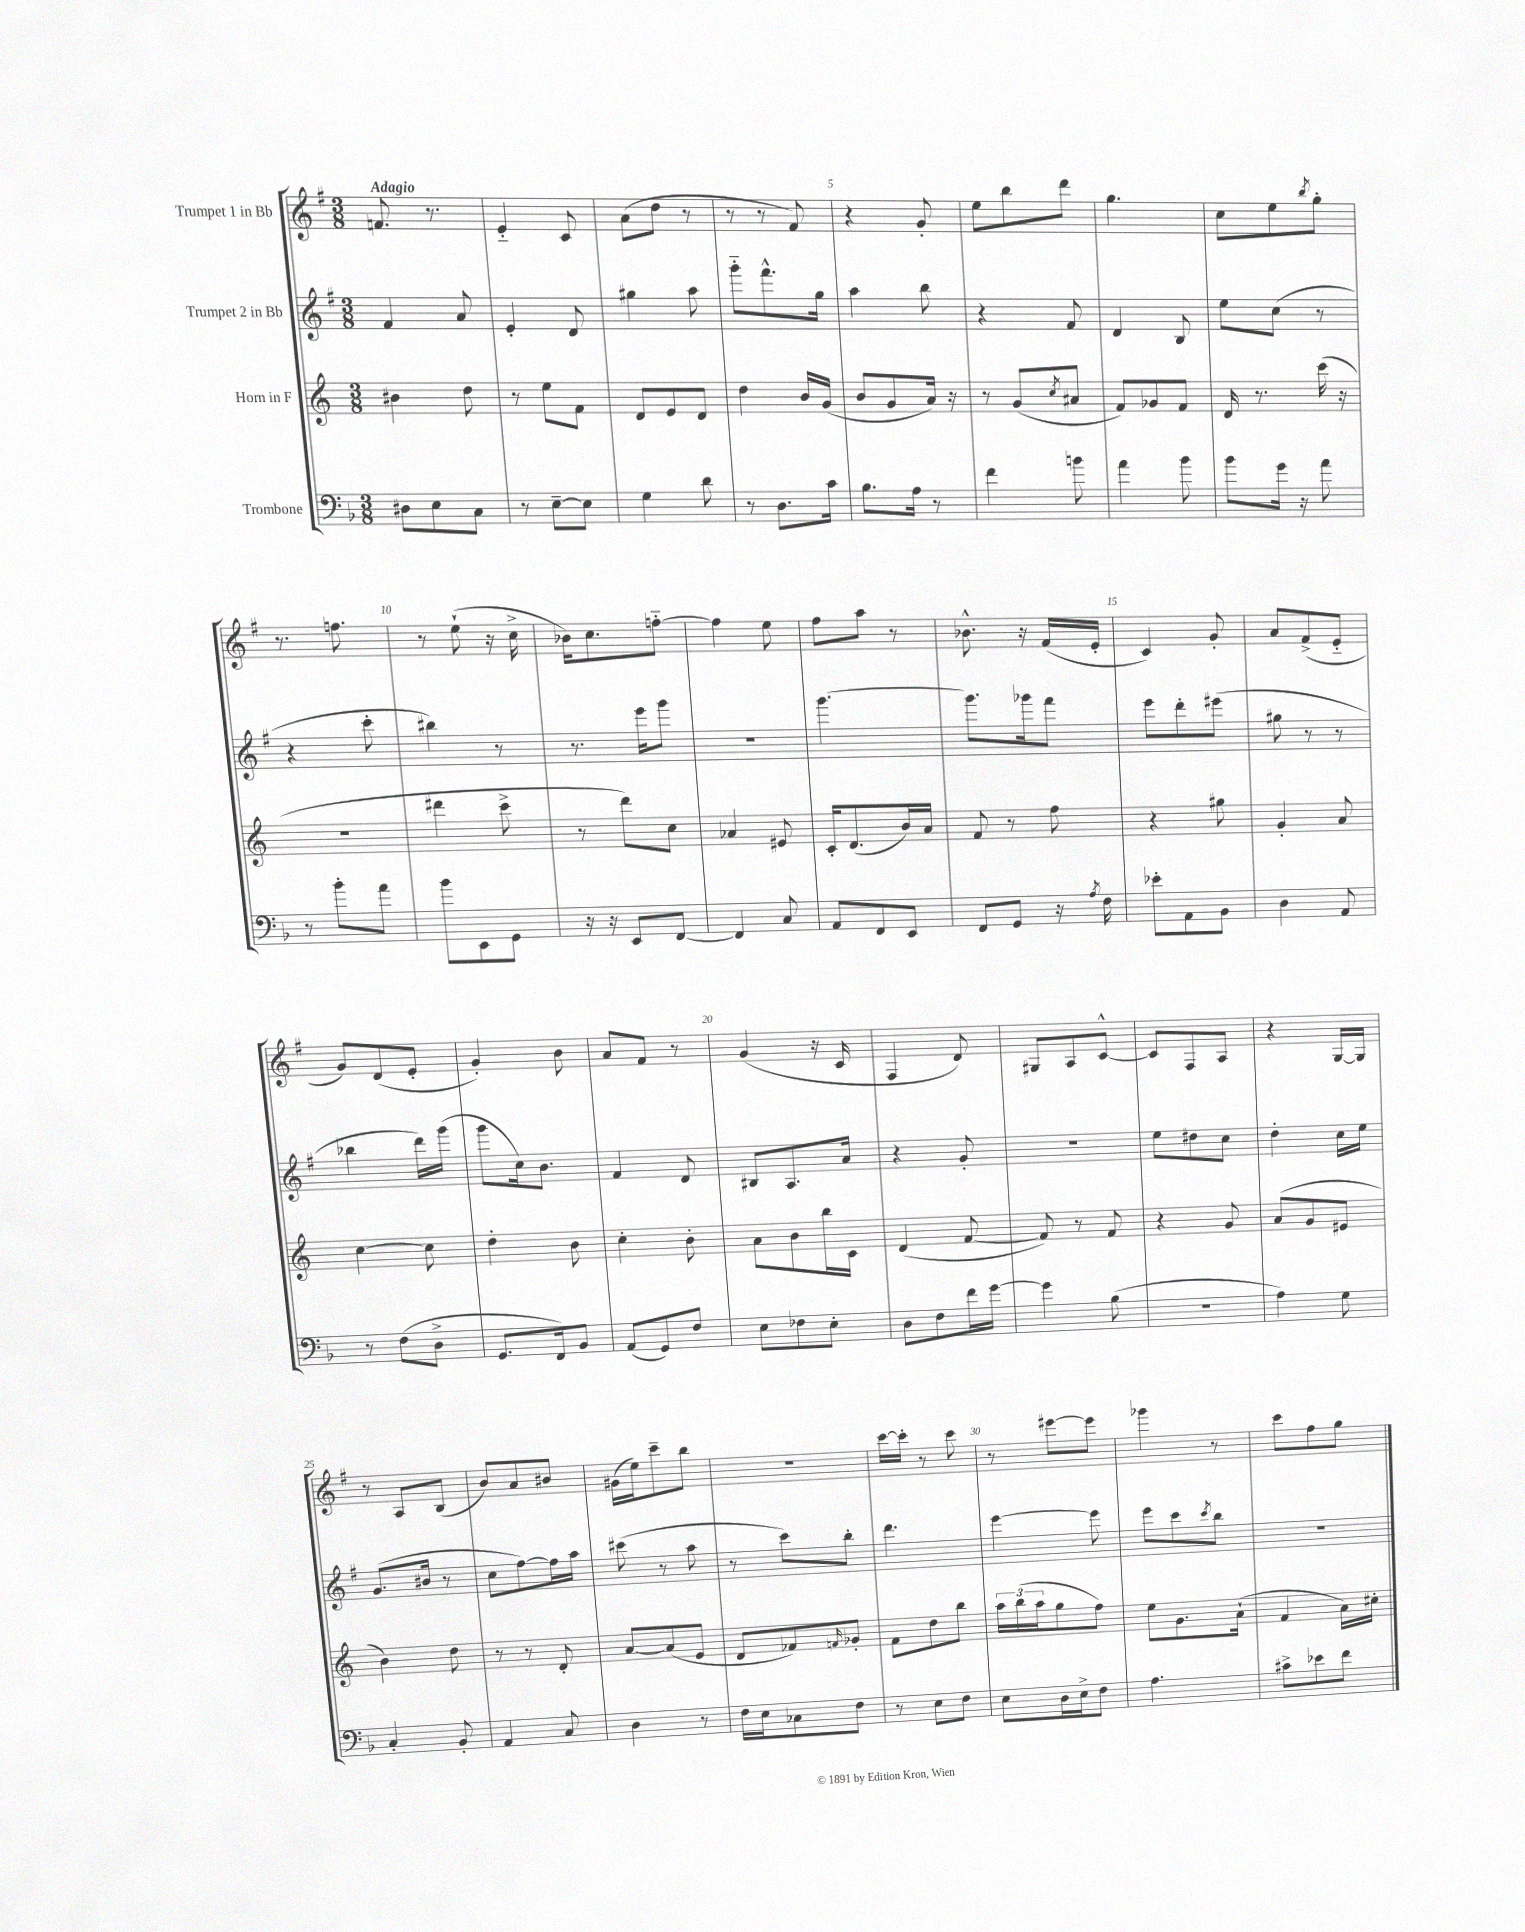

**kern	**kern	**kern	**kern
*part4	*part3	*part2	*part1
*staff4	*staff3	*staff2	*staff1
*I"Trombone	*I"Horn in F	*I"Trumpet 2 in Bb	*I"Trumpet 1 in Bb
*clefF4	*clefG2	*clefG2	*clefG2
*k[b-]	*k[]	*k[f#]	*k[f#]
*M3/8	*M3/8	*M3/8	*M3/8
=1	=1	=1	=1
!	!	!	!LO:TX:a:B:t=Adagio
8D#X\L	4b#X\	4f#/	8.fn/
8E\	.	.	.
.	.	.	8.r
8C\J	8dd\	8a/	.
=2	=2	=2	=2
8r	8r	4e'/	4e/
[8E~\L	8ee\L	.	.
8E\J]	8f\J	8d/	8c/
=3	=3	=3	=3
4G\	8d/L	4gg#X\	(8a\L
.	8e/	.	8dd\J
8d\	8d/J	8aa\	8r
=4	=4	=4	=4
8r	4dd\	8ggg\L	8r
8.D\L	.	8.fff#^^\	8r
.	16b/LL	.	8f#/)
16c\Jk	(16g/JJ	16gg\Jk	.
=5	=5	=5	=5
8.B-\L	8b/L	4aa\	4r
.	8g/	.	.
16A\Jk	.	.	.
8r	16a/Jk)	8bb\	8g'/
.	16r	.	.
=6	=6	=6	=6
4f\	8r	4r	8ee\L
.	(8g/L	.	8bb\
.	8qcc/	.	.
8bn\	8a#X/J	8f#/	8ddd\J
=7	=7	=7	=7
4a\	8f/L)	4d/	4.gg\
.	8g-X/	.	.
8b-\	8f/J	8B/	.
=8	=8	=8	=8
8b-\L	16d/	8ee\L	8cc\L
.	8.r	.	.
16g\Jk	.	(8cc\J	8ee\
16r	.	.	.
.	.	.	8qbb/
8a\	(16ccc\	8r	8gg'\J
.	16r	.	.
!!LO:LB:g=z
=9	=9	=9	=9
8r	4.r	4r	8.r
8b-'\L	.	.	.
.	.	.	8.ffn\
8a\J	.	8ccc'\	.
=10	=10	=10	=10
8b-\L	4ddd#X\	4bb#X\)	8r
8EE\	.	.	(8ee`\
8GG\J	8ccc^\	8r	16r
.	.	.	16cc^\
=11	=11	=11	=11
16r	8r	8.r	16b-X\KL)
16r	.	.	8.cc\
8EE/L	8ddd\L)	.	.
.	.	16eee\KL	.
[8FF/J	8cc\J	8ggg\J	[8ffn\J
=12	=12	=12	=12
4FF/]	4a-X/	4.r	4ff\]
8C/	8e#X/	.	8ee\
=13	=13	=13	=13
8AA/L	16c'/KL	[4.ggg\	8ff#\L
.	(8.d/	.	.
8FF/	.	.	8aa\J
8EE/J	16b/L)	.	8r
.	16a/JJ	.	.
=14	=14	=14	=14
8FF/L	8f/	8.ggg\L]	8.b-X^^\
8GG/J	8r	.	.
.	.	16ggg-X\k	16r
16r	8ff\	8fff#\J	(16f#/LL
8qA/	.	.	.
16F\	.	.	16e'/JJ
=15	=15	=15	=15
8e-X'\L	4r	8eee\L	4c/)
8AA\	.	8ddd'\	.
8BB-\J	8gg#X\	(8eee#X\J	8g'/
=16	=16	=16	=16
4D\	4g'/	8gg#X\	8a/L
.	.	8r	(8f#^/
8AA/	8a/	8r	8e/J
!!LO:LB:g=z
=17	=17	=17	=17
8r	[4cc\	4bb-X\	8g/L)
(8F\L	.	.	(8d/
8D^\J	8cc\]	16ddd\LL)	8e'/J
.	.	(16ggg\JJ	.
=18	=18	=18	=18
8.GG/L	4dd'\	8ggg\L	4g'/)
.	.	16cc\k)	.
16FF/k)	.	8.b\J	.
8BB-/J	8b\	.	8b\
=19	=19	=19	=19
(8AA/L	4cc'\	4f#/	8a/L
8GG/)	.	.	8f#/J
8F/J	8b'\	8d/	8r
=20	=20	=20	=20
8E\L	8a\L	8B#X/L	(4g/
8F-X\	8b\	8.A/	.
8E'\J	16bb\L	.	16r
.	16c\JJ	16a/Jk	16c/
=21	=21	=21	=21
8D\L	(4d/	4r	4F#/
8F\	.	.	.
16f\L	[8f/	8g'/	8d/)
[16g\JJ	.	.	.
=22	=22	=22	=22
4g\]	8f/])	4.r	8G#X/L
.	8r	.	8A/
(8B-\	8f/	.	[8c^^/J
=23	=23	=23	=23
4.r	4r	8ee\L	8c/L]
.	.	8dd#X\	8F#/
.	8g/	8cc\J	8A/J
=24	=24	=24	=24
4A\)	(8a/L	4dd'\	4r
.	8g/	.	.
8G\	8e#X/J	16cc\LL	[16G/LL
.	.	16ee\JJ	16G/JJ]
!!LO:LB:g=z
=25	=25	=25	=25
4C'/	4b\)	(8.g/L	8r
.	.	.	8A/L
.	.	16b#X/Jk	.
8BB-'/	8dd\	8r	(8B/J
=26	=26	=26	=26
4AA/	8r	8cc\L	8b/L)
.	8r	[8ff#\)	8a/
8C/	8d'/	16ff#\L]	8b#X/J
.	.	16aa\JJ	.
=27	=27	=27	=27
4D\	[8a/L	(8ccc#X\	(16g#X\LL
.	.	.	16ee\J)
.	(8a/]	8r	8ccc~\
8r	8e/J	8aa\	8bb\J
=28	=28	=28	=28
16F\LL	8d/L	8r	4.r
16E\J	.	.	.
8C-X\	8f-X/)	8ccc\L)	.
.	16qqfn/	.	.
8F\J	8g-X'/J	8bb'\J	.
=29	=29	=29	=29
8r	8f\L	4.ddd\	[16ccc\LL
.	.	.	16ccc'\JJ]
8E\L	8dd\	.	8r
8F\J	8bb\J	.	8ccc\
=30	=30	=30	=30
8E\L	24aa\LL	[4eee\	8r
.	(24bb\	.	.
.	24aa\J	.	.
16D\L	8gg\	.	[8eee#X\L
16E^\J	.	.	.
8F\J	8ff\J)	8eee\]	8eee#\J]
=31	=31	=31	=31
4.A\	8ee\L	8eee\L	4ggg-X\
.	8.g\	8ccc\	.
.	.	8qccc/	.
.	.	8bb\J	8r
.	(16a`\Jk	.	.
=32	=32	=32	=32
8c#X^\L	4f/	4.r	8ccc\L
8e-X\	.	.	8ff#\
8f\J	16a\LL)	.	8gg\J
.	16cc#X'\JJ	.	.
==	==	==	==
*-	*-	*-	*-
